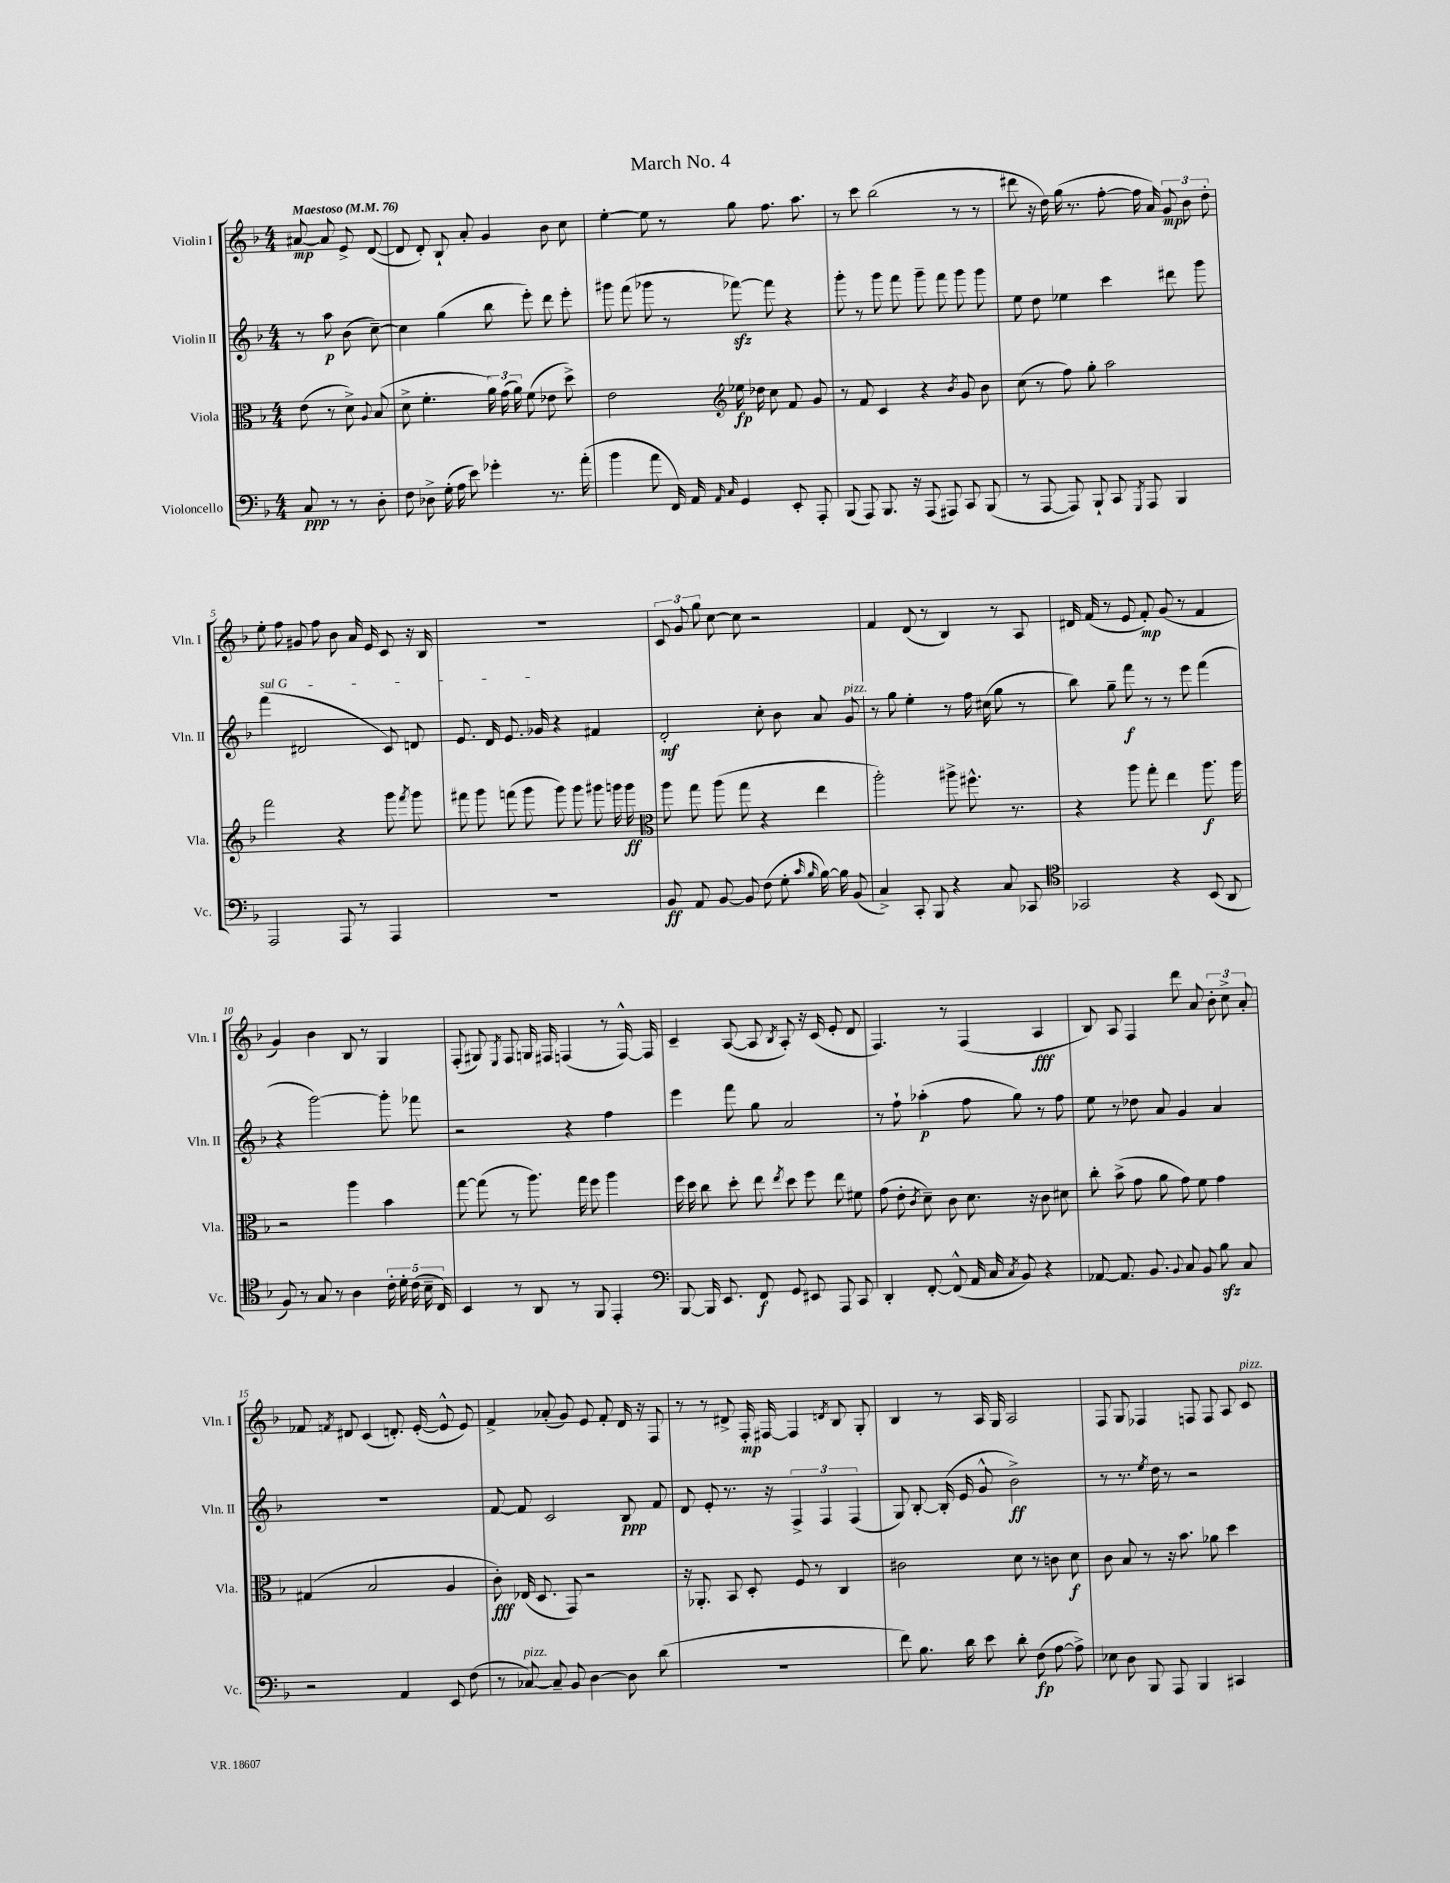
\header { title = "March No. 4" }
<<
\new StaffGroup <<
\new Staff = "s0" \with { instrumentName = "Violin I" shortInstrumentName = "Vln. I" } {
    \clef treble \key f \major \numericTimeSignature \time 4/4 \partial 2 \tempo "Maestoso" 4 = 76
    \autoBeamOff ais'8~\mp ais'8 e'8-> d'8~( |
    d'8 d'8-.) bes8-! a'8-. g'4 bes'8 c''8 |
    e''4~-. e''8 r8 g''8 f''8. a''8. |
    r8 c'''8 bes''2( r8 r8 |
    dis'''8 r16 d''16) g''16( r8. f''8~-. f''16 a'16) \tuplet 3/2 { g'8\mp bes'8 d''8-. } |
    e''8-. f''8 gis'8 f''8 bes'8 a'16 e'16 c'8 r16 bes16 |
    R1 |
    \tuplet 3/2 { c'8 g'8 g''8 } c''8~ c''8 r2 |
    f'4 d'8( r8 bes4) r8 a8 |
    dis'16 f'16( r8 e'8 f'8-.\mp) g'8( r8 f'4 |
    g'4) bes'4 bes8 r8 g4 |
    f8-.( gis8) \acciaccatura { e8 } f8 g16 fis16 f4( r8 f16~-^) f16 |
    c'4-- a8~( a8 \acciaccatura { bes8 } a8-.) r16 c'16( e'8-. d'8 |
    f4.) r8 f4( a4\fff |
    bes8) a8 f4 d'''8 a'8 \tuplet 3/2 { bes'8-. c''8-> a'8-. } |
    fes'8 \acciaccatura { f'8 } dis'8 c'4( d'8.-.) e'16~-.( e'8-^ e'8) |
    f'4-> aes'8-.( g'8) e'8 f'8-. d'16 r16 f8 |
    r8 r8 dis'8-> f16-.\mp fis16~ fis4 \acciaccatura { d'8 } bes8 g8-. |
    bes4 r8 a16 g16 a2 |
    f8 g8 fes4 f8 f8 a8 c'8^\markup { \italic "pizz." } \bar "|." |
}
\new Staff = "s1" \with { instrumentName = "Violin II" shortInstrumentName = "Vln. II" } {
    \clef treble \key f \major \numericTimeSignature \time 4/4 \partial 2
    \autoBeamOff r8 a''8\p bes'8( c''8~--) |
    c''4 g''4( bes''8 e'''8-.) d'''8 e'''8-. |
    gis'''8 f'''8( ges'''8 r8 fes'''8~\sfz) fes'''8 r4 |
    g'''8-. r8 g'''8 f'''8 g'''8-- f'''8 g'''8 g'''8 |
    e''8 d''8 ees''4 c'''4 dis'''8 g'''8 |
    \once \override TextSpanner.bound-details.left.text = \markup { \italic "sul G" } f'''4\startTextSpan( dis'2 c'8) d'8 |
    e'8. d'16 e'8. ges'16\stopTextSpan r4 fis'4 |
    d'2-.\mf c''8-. bes'8 a'8 g'8^\markup { \italic "pizz." } |
    r8 g''8 e''4-. r8 f''16 cis''16( g''8 r8 |
    bes''8) g''8-- f'''8\f r8 r8 e'''8 f'''4( |
    r4 g'''2~) g'''8-. fes'''8 |
    r2 r4 f''4 |
    e'''4 f'''8 g''8 a'2 |
    r8 f''8-! aes''4-.\p( f''8 g''8) r8 f''8 |
    e''8 r8 des''8 a'8 g'4 a'4 |
    R1 |
    f'8~ f'8 c'2 bes8\ppp f'8 |
    d'8 e'8-. r8. r16 \tuplet 3/2 { f4-> f4 f4( } |
    g8) bes8~-. bes16-.( e'16 g'8-^ bes'2->\ff) |
    r8 r8. \acciaccatura { e''8 } d''16 r8 r2 \bar "|." |
}
\new Staff = "s2" \with { instrumentName = "Viola" shortInstrumentName = "Vla." } {
    \clef alto \key f \major \numericTimeSignature \time 4/4 \partial 2
    \autoBeamOff e'8( r8 d'8->) \appoggiatura { a8 } bes8( |
    d'8-> f'4.-. \tuplet 3/2 { a'16) g'16( a'16) } f'8( ees'8 d''8->) |
    e'2 \clef treble ees''16\fp des''16 c''8 f'8 g'8 |
    r8 f'8 c'4 r4 \acciaccatura { bes'8 } g'8 bes'8 |
    c''8( r8 f''8) g''8-. a''2 |
    f'''2 r4 g'''8 \acciaccatura { f'''8 } g'''8 |
    fis'''8 g'''8 f'''8( g'''8 g'''8) g'''8 gis'''8 g'''16 g'''16\ff |
    \clef alto a''8 g''8 a''8( g''8 r4 e''4 |
    a''2-.) ais''8-> fis''8.-^ r8. |
    r4 a''8 g''8-. e''4 a''8.\f a''16 |
    r2 a''4 bes'4 |
    g''8~ g''8( r8 a''8.) g''16 f''8 a''4 |
    f''16 d''16 c''8 d''8-. e''8 \acciaccatura { e''8 } d''8 f''8 e''8 fis'8 |
    g'8( e'8-. \acciaccatura { c'8 } d'8--) c'8 d'8. r16 c'8 dis'8 |
    c''8-. bes'8->( g'8 a'8 g'8) f'8 g'4 |
    gis4( bes2 a4 |
    c'8-.\fff) ees16( d8. g,8) r2 |
    r16 aes,8.-. bes,8 d8-. f8 r8 c4 |
    cis'2 d'8 r8 c'8 d'8\f |
    c'8 bes8 r8 r16 bes'8. aes'8 d''4 \bar "|." |
}
\new Staff = "s3" \with { instrumentName = "Violoncello" shortInstrumentName = "Vc." } {
    \clef bass \key f \major \numericTimeSignature \time 4/4 \partial 2
    \autoBeamOff c8\ppp r8 r8 d8-. |
    f8 des8-> g16-.( a16 e'8) ges'4-. r8. a'16-.( |
    bes'4 a'8 f,16) a,16 \grace { a,16 c16 } g,4 e,8-. a,,8-. |
    bes,,8( a,,8) bes,,8. r16 a,,8( ais,,8) c,8 bes,,8( |
    r8 a,,8~ a,,8) bes,,8-! c,8 \acciaccatura { g,,8 } a,,8 bes,,4 |
    a,,2 a,,8 r8 a,,4 |
    R1 |
    bes,8\ff a,8 bes,8~ bes,8 f8( g8-. \grace { c'16 bes16 } bes16~) bes16 bes,8( |
    c4->) c,8-. bes,,8 r4 c8 ces,8 |
    \clef tenor ges,2 r4 bes,8( a,8 |
    f8) r8 g8 r8 a4 \tuplet 5/4 { c'16-. d'16-. c'16( bes16-- c16) } |
    bes,4 r8 a,8 r8 f,8 e,4-. |
    \clef bass bes,,8~ bes,,16 e,8. f,8\f g,8 eis,8 a,,8 c,8 |
    d,4-. f,8~-. f,8-^( a,16 c16 \acciaccatura { c8 } bes,8) r4 |
    aes,8~ aes,8. bes,8. \appoggiatura { bes,8 } c8 bes,8 bes8\sfz c8 |
    r2 a,4 e,8 f8( |
    r8 ces8~^\markup { \italic "pizz." }) ces8-- bes,8 d4~ d8 d'8( |
    R1 |
    f'8) bes8. d'16 e'8 d'8-. f8\fp( a8~ a8->) |
    ees8 d8 bes,,8 a,,8 bes,,4 cis,4 \bar "|." |
}
>>
>>
